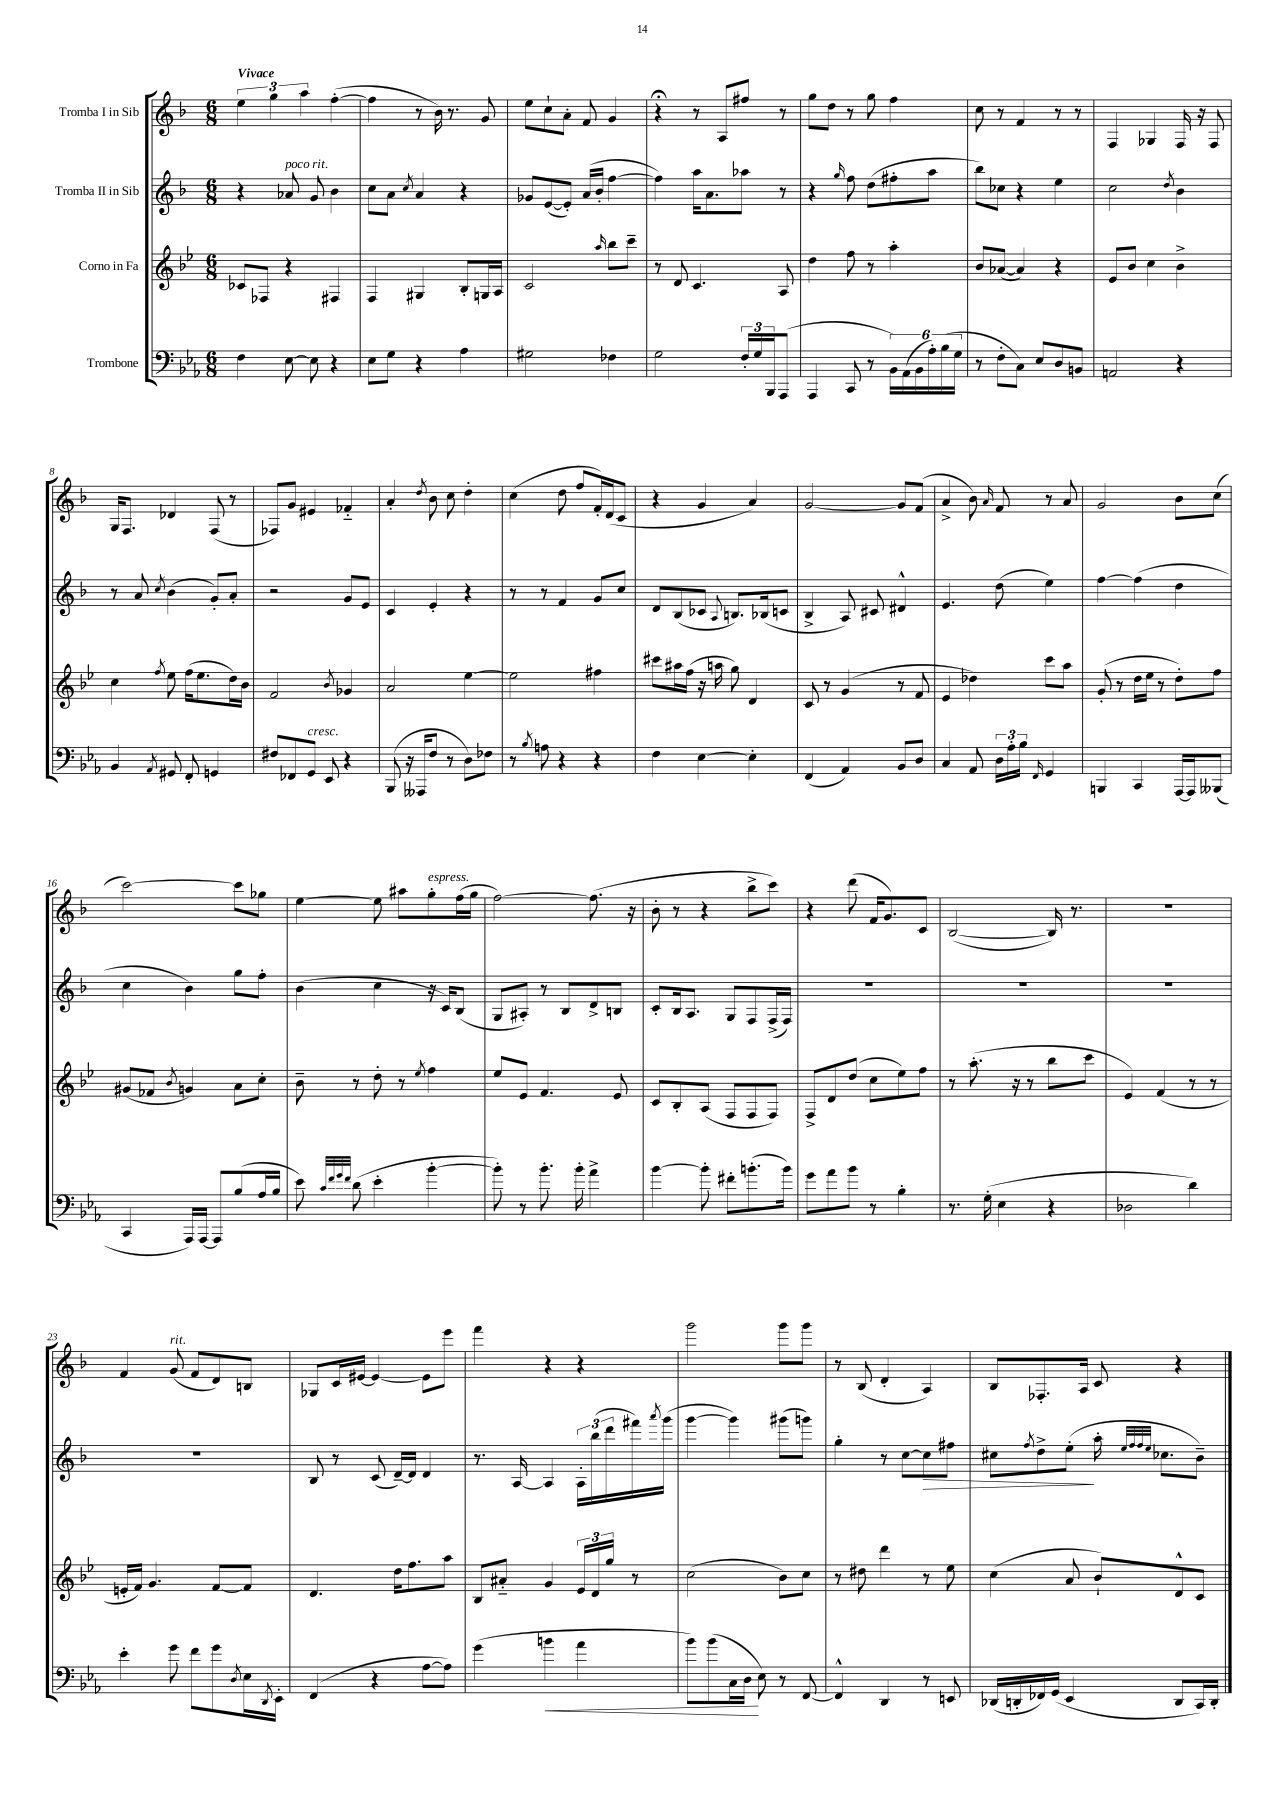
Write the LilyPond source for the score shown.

<<
\new StaffGroup <<
\new Staff = "s0" \with { instrumentName = "Tromba I in Sib" } {
    \clef treble \key f \major \numericTimeSignature \time 6/8 \tempo "Vivace"
    \tuplet 3/2 { e''4 g''4 a''4 } f''4~-.( |
    f''4 r8 bes'16) r8. g'8 |
    e''8 c''8-! a'8-. f'8 g'4 |
    r4\fermata r8 a8 fis''8 r8 |
    g''8 d''8 r8 g''8 f''4 |
    c''8 r8 f'4 r8 r8 |
    f4 ges4 f16 r16 f8 |
    g16 f8. des'4 f8( r8 |
    fes8) g'8 eis'4 fes'4-_ |
    a'4-. \acciaccatura { d''8 } bes'8 c''8 d''4-. |
    c''4( d''8 f''8 f'16-.) d'16( c'8 |
    r4 g'4 a'4) |
    g'2~ g'8 f'8( |
    a'4-> bes'8) \grace { a'16 } f'8 r8 a'8 |
    g'2 bes'8 c''8( |
    c'''2~) c'''8 ges''8 |
    e''4~ e''8 ais''8 g''8-.^\markup { \italic "espress." } f''16( g''16 |
    f''2~) f''8.( r16 |
    bes'8-. r8 r4 bes''8-> c'''8) |
    r4 d'''8( f'16 g'8.) c'8 |
    bes2~( bes16) r8. |
    R2. |
    f'4 g'8^\markup { \italic "rit." }( f'8 d'8) b8 |
    ges8 c'16 eis'16~ eis'4~ eis'8 e'''8 |
    f'''4 r4 r4 |
    g'''2 g'''8 g'''8 |
    r8 bes8( d'4-. a4) |
    bes8 fes8.-. a16 c'8 r4 \bar "|." |
}
\new Staff = "s1" \with { instrumentName = "Tromba II in Sib" } {
    \clef treble \key f \major \numericTimeSignature \time 6/8
    r4 aes'8^\markup { \italic "poco rit." } g'8 bes'4 |
    c''8 a'8 \acciaccatura { c''8 } a'4 r4 |
    ges'8 e'8~( e'8-.) a'16( bes'16-. f''4~ |
    f''4) a''16 a'8. aes''8 r8 |
    r4 \grace { g''16 } f''8 d''8( fis''8-. a''8 |
    bes''8) ces''8 r4 e''4 |
    c''2 \acciaccatura { d''8 } bes'4 |
    r8 a'8 \acciaccatura { c''8 } bes'4( g'8-.) a'8-. |
    r2 g'8 e'8 |
    c'4 e'4-. r4 |
    r8 r8 f'4 g'8 c''8 |
    d'8 bes8( ces'8 \appoggiatura { a8 } b8.) bes16( c'8 |
    bes4-> a8) cis'8 dis'4-^ |
    e'4. d''8( e''4) |
    f''4~ f''4( d''4 |
    c''4 bes'4) g''8 f''8-. |
    bes'4( c''4 r16 c'16) bes8( |
    g8 ais8-.) r8 bes8 d'8-> b8 |
    c'8-. bes16 a8. g8 f8 f16->( f16) |
    R2. |
    R2. |
    R2. |
    R2. |
    bes8 r8 c'8( d'16~--) d'16 d'4 |
    r8. a16~ a4 \tuplet 3/2 { a16-. bes''16( d'''16 } fis'''16) \acciaccatura { a'''8 } g'''16( |
    g'''4~ g'''4) gis'''8( g'''8) |
    g''4-. r8 c''8~ c''8\> fis''8 |
    cis''8 \acciaccatura { f''8 } d''8-> e''8-.\!( a''16-. \grace { e''32 f''32 f''32 e''32 } ces''8. bes'8--) \bar "|." |
}
\new Staff = "s2" \with { instrumentName = "Corno in Fa" } {
    \clef treble \key bes \major \numericTimeSignature \time 6/8
    ces'8 fes8 r4 fis4 |
    f4 gis4 bes8-. g16 a16 |
    c'2 \grace { a''16 } bes''8 c'''8-- |
    r8 d'8 c'4. a8 |
    d''4 f''8 r8 a''4-. |
    bes'8 aes'8~( aes'4) r4 |
    ees'8 bes'8 c''4 bes'4-> |
    c''4 \acciaccatura { f''8 } ees''8 f''16( ees''8. d''16) bes'16 |
    f'2 \acciaccatura { bes'8 } ges'4 |
    a'2 ees''4~ |
    ees''2 fis''4 |
    cis'''8 ais''16 f''16( r16 a''16 g''8) d'4 |
    c'8 r8 g'4( r8 f'8 |
    ees'4 des''4) c'''8 a''8 |
    g'8-.( r8 d''16 ees''16 r8 d''8-.) f''8 |
    gis'8( fes'8 \acciaccatura { bes'8 } g'4) a'8 c''8-. |
    bes'8-- r8 d''8-. r8 \acciaccatura { ees''8 } f''4 |
    ees''8 ees'8 f'4. ees'8 |
    c'8 bes8-. a8( f8 f8 f8) |
    f8-> d'8 d''8( c''8 ees''8) f''8 |
    r8 a''8.-.( r16 r8 bes''8 c'''8 |
    ees'4) f'4( r8 r8 |
    e'16-. f'16) g'4. f'8~ f'8 |
    d'4. d''16 f''8. a''8 |
    bes8 ais'8-_ g'4 \tuplet 3/2 { ees'16 d'16 g''16 } r8 |
    c''2( bes'8) c''8 |
    r8 dis''8 d'''4 r8 ees''8 |
    c''4( a'8 bes'8-!) d'8-^ c'8 \bar "|." |
}
\new Staff = "s3" \with { instrumentName = "Trombone" } {
    \clef bass \key ees \major \numericTimeSignature \time 6/8
    f4 ees8~ ees8 r4 |
    ees8 g8 r4 aes4 |
    gis2 fes4 |
    g2 \tuplet 3/2 { f16-. g16 bes,,16 } aes,,8( |
    aes,,4 c,8 r8 \tuplet 6/4 { bes,16) aes,16( bes,16 aes16-.) bes16( g16 } |
    r8 f8-. c8) ees8 d8 b,8 |
    a,2 r4 |
    bes,4 \acciaccatura { aes,8 } gis,8 f,8-. g,4 |
    fis8 fes,8 g,8^\markup { \italic "cresc." } ees,8 r4 |
    bes,,8( r16 aeses,,16 f8 r8 d8) fes8 |
    r8 \acciaccatura { bes8 } a8 r4 r4 |
    f4 ees4~ ees4-. |
    f,4( aes,4) bes,8 d8 |
    c4 aes,8 \tuplet 3/2 { d16 aes16-. bes16 } \grace { f,16 } g,4 |
    b,,4 c,4 aes,,16~ aes,,16 beses,,8( |
    c,4 aes,,16) aes,,16~ aes,,8 bes8( aes16 bes16 |
    ees'8) \grace { c'32 f'32 g'32 f'32 } d'8( ees'4-. bes'4~-. |
    bes'8-.) r8 bes'8.-. bes'16-. aes'4-> |
    bes'4~ bes'8-. fis'8-. b'8.-.( b'16) |
    g'8 aes'8 bes'8 r8 bes4-. |
    r8. g16-.( ees4 r4 |
    des2 d'4) |
    ees'4-. g'8 f'8 g'8 \acciaccatura { d8 } ees16 \acciaccatura { d,8 } ees,16-. |
    f,4( r4 aes8~ aes8) |
    g'4( b'4\< aes'4 |
    bes'8) bes'8( c16 d16\! ees8) r8 f,8~ |
    f,4-^ d,4 r8 e,8 |
    des,16( d,16-. fes,16) g,16( ees,4 d,8 c,16) d,16-. \bar "|." |
}
>>
>>
